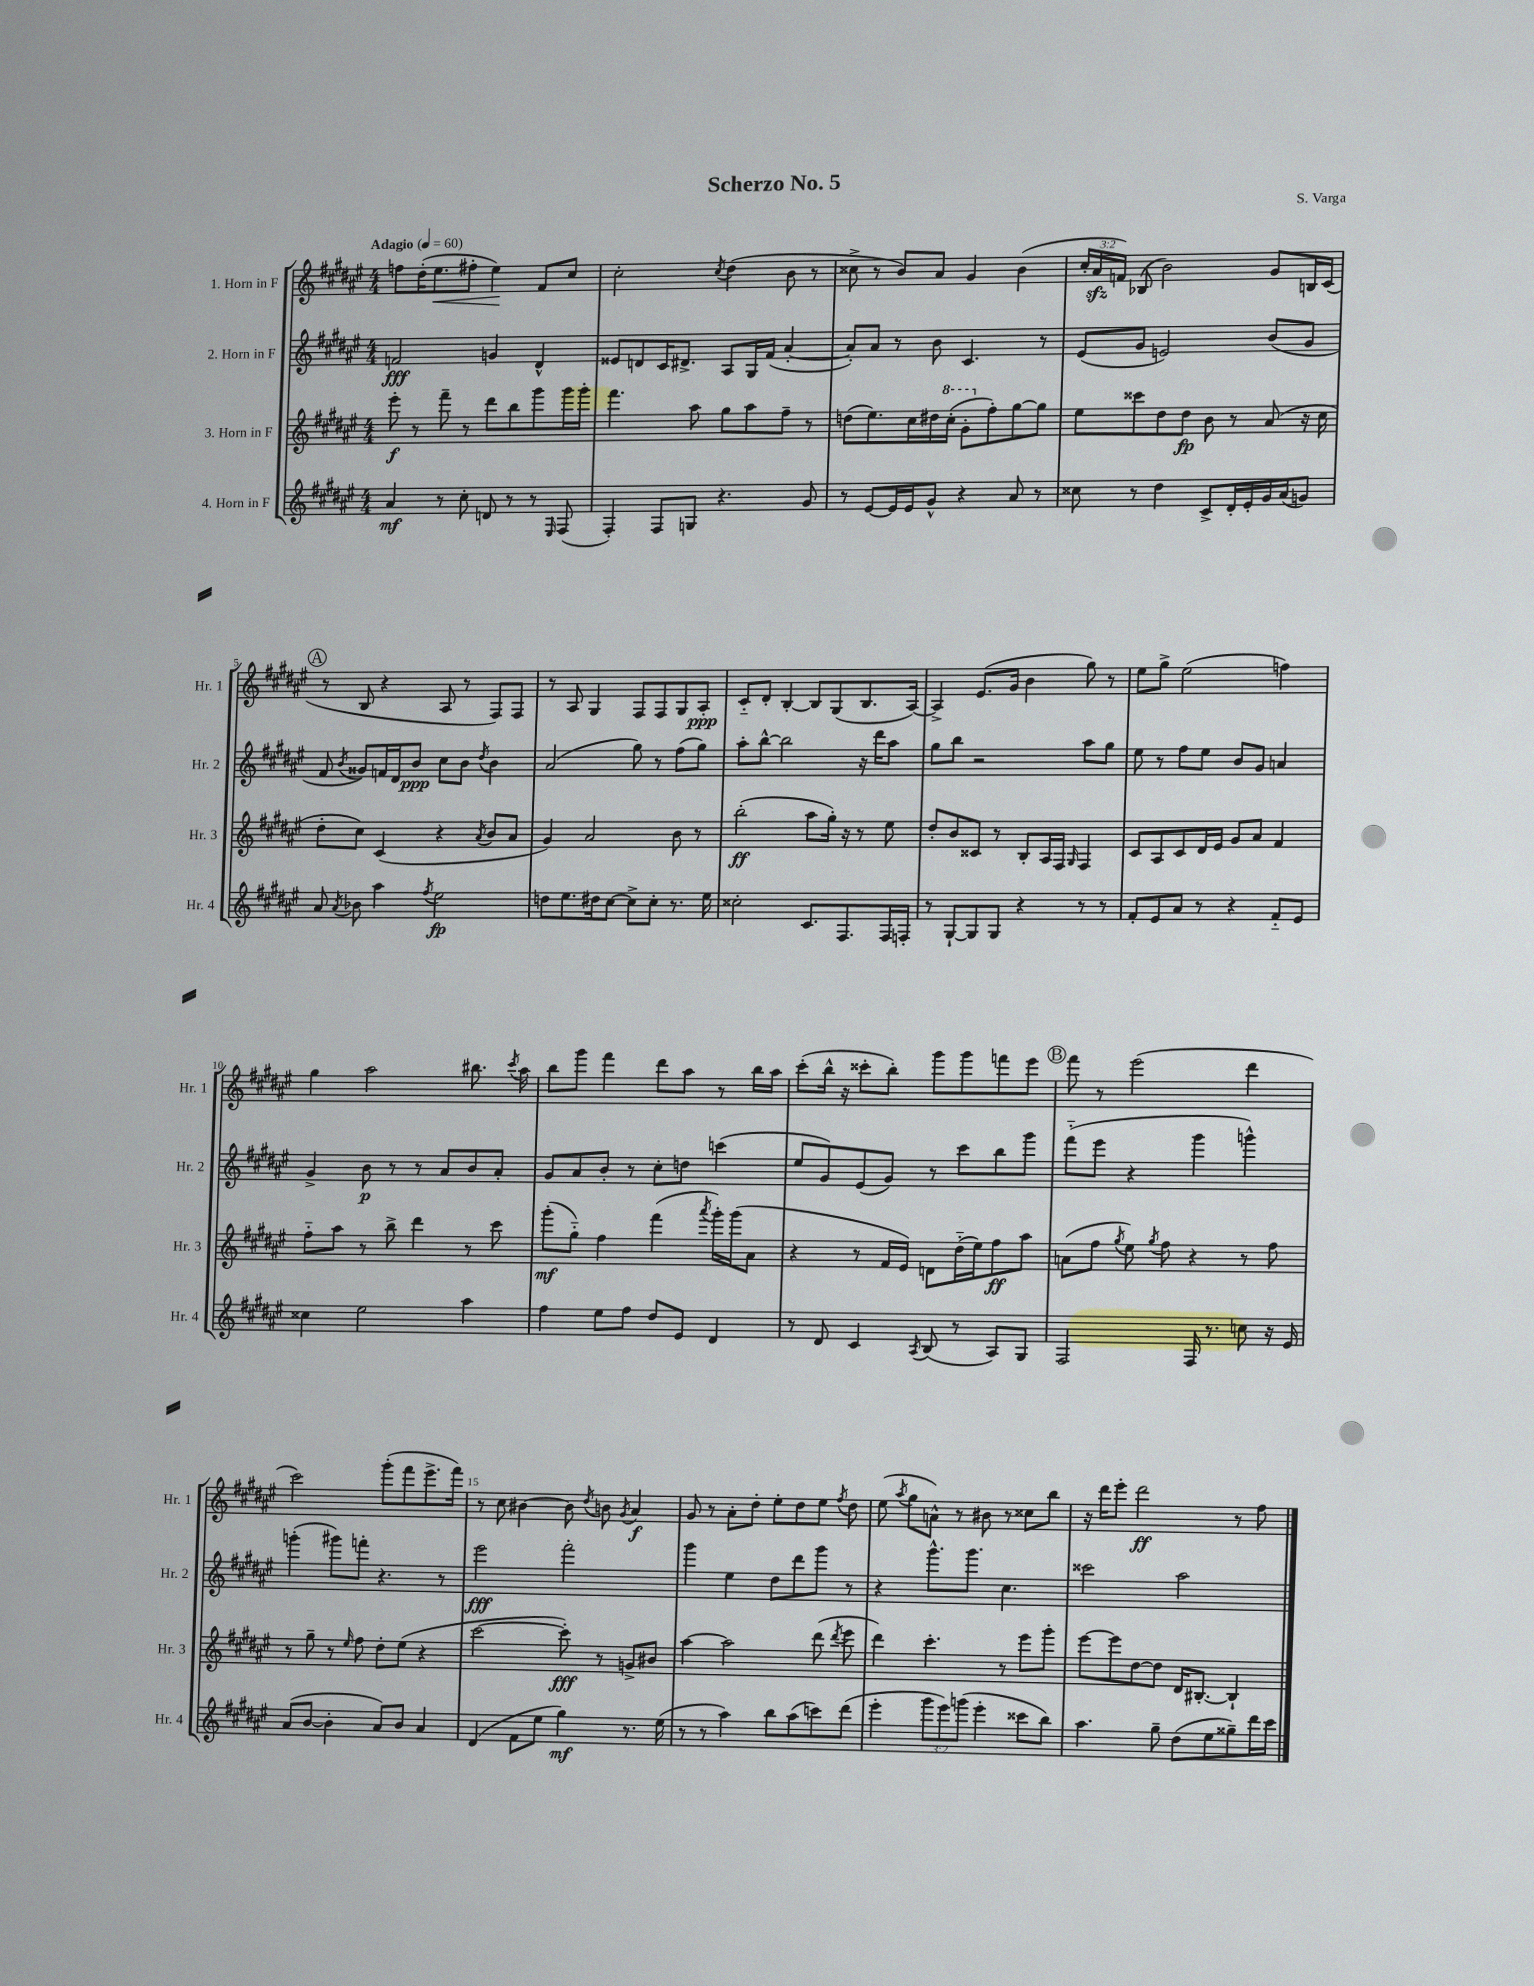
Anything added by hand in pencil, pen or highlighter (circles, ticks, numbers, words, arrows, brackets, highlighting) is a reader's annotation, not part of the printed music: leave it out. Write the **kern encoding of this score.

**kern	**kern	**kern	**kern
*staff4	*staff3	*staff2	*staff1
*clefG2	*clefG2	*clefG2	*clefG2
*k[f#c#g#d#a#e#]	*k[f#c#g#d#a#e#]	*k[f#c#g#d#a#e#]	*k[f#c#g#d#a#e#]
*M4/4	*M4/4	*M4/4	*M4/4
*MM60	*MM60	*MM60	*MM60
4a#	8eee#'	2f	8ff
.	8r	.	(16dd#'
.	.	.	8.ee#
8r	8fff#~	.	.
8cc#'	8r	.	8ff#'
8d	8ddd#	4g	4ee#)
8r	8bb	.	.
8r	8ggg#	4d#^^	8f#
16qqE#	.	.	.
(8F#	16ggg#	.	8cc#
.	16ggg#'	.	.
=	=	=	=
4F#')	4.fff#	8e##	2cc#'
.	.	8d	.
8F#	.	16c#	.
.	.	8.d#^	.
8G	8aa#	.	.
.	.	.	8qcc#
4.r	8gg#	8A#	(4dd#
.	8aa#	16G#	.
.	.	(16f#	.
.	8ff#~	[4a#'	8b
8g#	8r	.	8r
=	=	=	=
8r	(8dd	8a#'])	8cc##^
[8e#	8.ee#)	8a#	8r
16e#]	.	8r	8b)
16e#	16cc#	.	.
8g#^^	16dd#	8b	8a#
.	(16ccc#'	.	.
4r	8gg#'	4.c#	4g#
.	8ff#')	.	.
8a#	[8gg#	.	(4b
8r	8gg#]	8r	.
=	=	=	=
8cc##	8ee#	(8e#	24cc#'
.	.	.	24a#
.	.	.	24f)
8r	8ccc##	8g#	(8B-
4dd#	8dd#	2e)	2b)
.	8dd#	.	.
8c#^	8b	.	.
16d#'	8r	.	.
16e#'	.	.	.
16g#	(8a#	(8b	8g#
(16a#	.	.	.
8g)	16r	8g#	16B
.	16cc#	.	(16c#
=	=	=	=
8a#	8dd#'	8f#	8r
8qa#	.	8qb	.
8b-	8cc#)	8g##)	8B
4aa#	(4c#	16f	4r
.	.	16d#	.
.	.	8b	.
8qff#	.	.	.
2ee#	4r	8cc#	8A#
.	.	8b	8r
.	8qa#	8qdd#	.
.	8b	4b	8F#)
.	8a#	.	8F#
=	=	=	=
8dd	4g#)	(2a#	8r
8.ee#	.	.	8A#
.	2a#	.	4G#
16dd#	.	.	.
[8cc#	.	.	.
8cc#^]	.	8gg#)	8F#
8cc#'	.	8r	8F#
8.r	8b	(8ff#	8G#
.	8r	8gg#)	8A#'
16ee#	.	.	.
=	=	=	=
2cc##'	(2bb'	8aa#'	8c#'~
.	.	[8bb^^	8d#'
.	.	2bb]	[4B'
8.c#	8aa#	.	8B]
.	16gg#')	.	(8G#
8.F#	16r	.	.
.	8r	16r	8.B
.	.	16ddd#	.
16F#	8ee#	8aa#	.
16F'	.	.	[16A#)
=	=	=	=
8r	8dd#'	8gg#	4A#^]
[8G#`	8b	8bb	.
8G#]	8c##	2r	(8.e#
8G#	8r	.	.
.	.	.	16g#
4r	8B'	.	4b
.	16A#	.	.
.	16F#	.	.
.	16qqG#	.	.
8r	4F#	8aa#	8gg#)
8r	.	8gg#	8r
=	=	=	=
8f#'	8c#	8ee#	8ee#
8e#	8A#	8r	8gg#^
8a#	8c#	8ff#	(2ee#
8r	16d#	8ee#	.
.	16e#	.	.
4r	8g#	8b	.
.	8a#	8g#	.
8f#'~	4f#	4a	4ff)
8e#	.	.	.
=	=	=	=
4cc##	8ff#'~	4g#^	4gg#
.	8aa#	.	.
2ee#	8r	8b	2aa#
.	8bb^	8r	.
.	4ddd#	8r	.
.	.	8a#	.
4aa#	8r	8b	8.bb#
.	8ccc#	8a#'	.
.	.	.	8qccc#
.	.	.	16aa#
=	=	=	=
4ff#	(8ggg#'	8g#	8bb
.	8gg#'~)	8a#	8ggg#
8ee#	4ff#	8b'	4fff#
8ff#	.	8r	.
8dd#	(4fff#	8cc#'	8ddd#
8e#	.	8dd	8aa#
.	8qaaa#	.	.
4d#	16ggg#')	(4ccc	8r
.	(16ggg#	.	.
.	8a#	.	16bb
.	.	.	16aa#
=	=	=	=
8r	4r	8ee#	(8ccc#'
8d#	.	8g#)	16bb^^
.	.	.	16r
4c#	8r	(8e#	8ccc##'
.	16f#	8g#)	8bb')
.	16e#)	.	.
8qA#	.	.	.
(8B	8d	8r	8ggg#
8r	(16dd#'~	8ccc#	8ggg#
.	16ee#)	.	.
8A#)	8ff#	8bb	8fff
8G#	8aa#	8ggg#	8eee#
=	=	=	=
2F#	(8a	(8fff#'~	8fff#
.	8ff#	8eee#	8r
.	8qgg#	.	.
.	8ee#)	4r	(2eee#
.	8qgg#	.	.
.	8ff#	.	.
16F#	4r	4ggg#	.
8.r	.	.	.
8cc	8r	4ggg^^)	4ddd#
16r	8ff#	.	.
16e#	.	.	.
=	=	=	=
(8a#	8r	(4ggg'	2ccc#)
[8b	8gg#~	.	.
4b']	8r	8ggg#)	.
.	16qqee#	.	.
.	8ff#	8fff'	.
8a#)	8dd#'	4.r	(8ggg#'
8b	(8ee#	.	8fff#
4a#	4r	.	8.eee#^
.	.	8r	.
.	.	.	16fff#)
=	=	=	=
(4d#	[2ccc#	2eee#	8r
.	.	.	8cc#
8f#	.	.	[4b#
8ee#	.	.	.
4gg#)	8ccc#'])	2fff#'	8b#]
.	.	.	8qdd#
.	8r	.	8b
.	.	.	8qg#
8.r	8g^	.	4a#
.	8b#	.	.
(16ee#	.	.	.
=	=	=	=
8r	[4aa#	4ggg#	8g#
8r	.	.	8r
4aa#)	2aa#]	4ee#	8a#'
.	.	.	8dd#'
8bb	.	8dd#	8ee#'
(8aa#	.	8ddd#	8dd#
8ccc)	(8ddd#	8ggg#	8ee#
.	8qddd#	.	8qff#
(8ddd#	8eee#	8r	8dd#
=	=	=	=
4eee#'	4ddd#)	4r	(8ee#
.	.	.	8qaa#
.	.	.	8gg#
12ggg#	4.ccc#'	8.ggg#^^	8a^^)
12eee#)	.	.	.
.	.	.	8r
(12ggg	.	.	.
.	.	8.ggg#	.
4eee#'	.	.	8b#
.	8r	4.cc#	8r
8ccc##	8eee#	.	8cc##
8bb)	8ggg#'	.	8bb
=	=	=	=
4.aa#	[8eee#	2ccc##	16r
.	.	.	16ddd#
.	8eee#]	.	8eee#'
.	[8dd#	.	2ddd#
8gg#~	8dd#]	.	.
(8dd#	16d#	2aa#	.
.	[8.B#'	.	.
8ee#	.	.	.
8gg##~)	4B#`]	.	8r
16ddd#	.	.	8ff#
16ccc#	.	.	.
==	==	==	==
*-	*-	*-	*-
